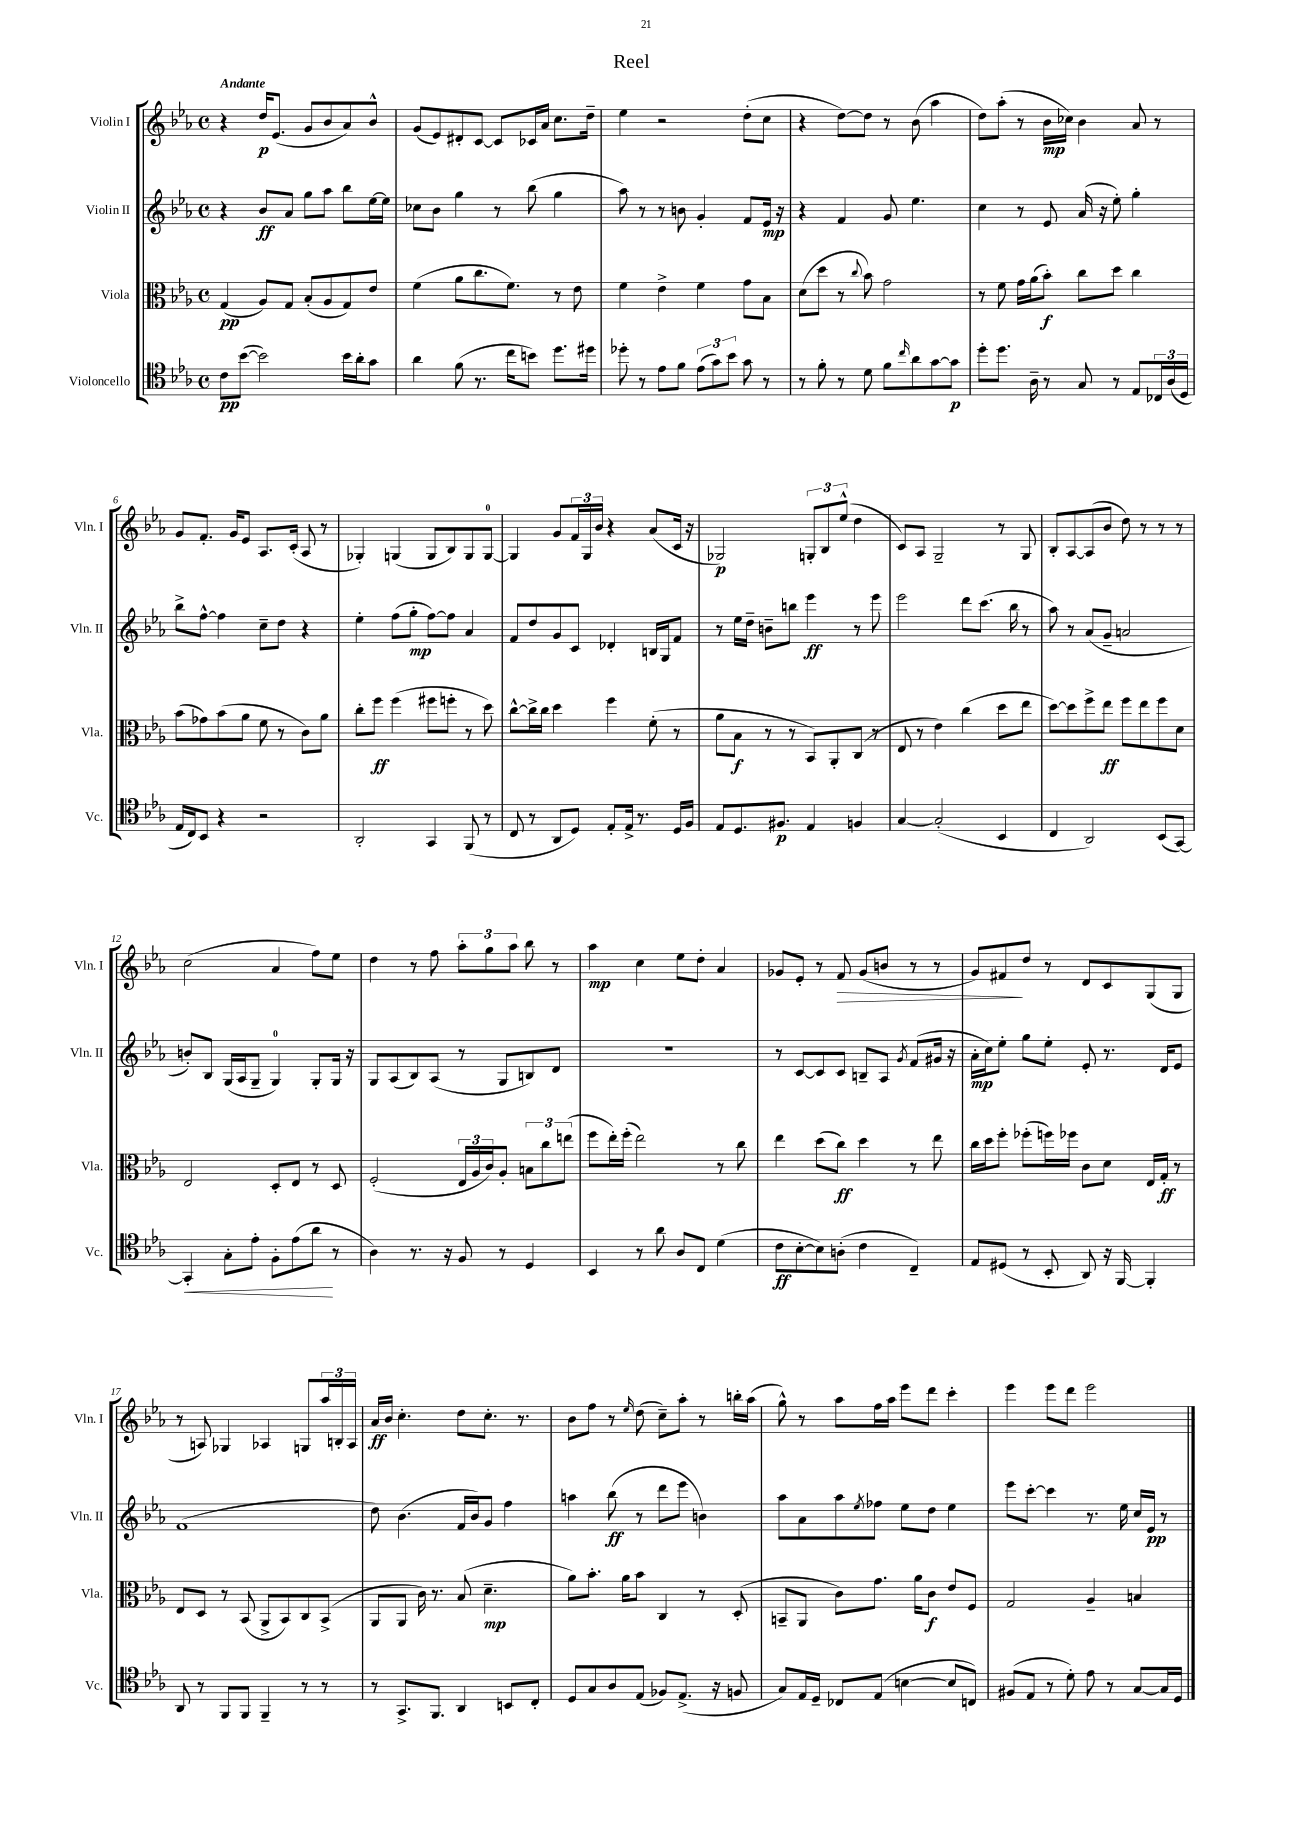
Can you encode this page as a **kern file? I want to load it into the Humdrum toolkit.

**kern	**kern	**kern	**kern
*staff4	*staff3	*staff2	*staff1
*clefC4	*clefC3	*clefG2	*clefG2
*k[b-e-a-]	*k[b-e-a-]	*k[b-e-a-]	*k[b-e-a-]
*M4/4	*M4/4	*M4/4	*M4/4
*met(c)	*met(c)	*met(c)	*met(c)
8c	(4G	4r	4r
([8b-	.	.	.
2b-])	8A-)	8b-	16dd
.	.	.	(8.e-
.	8G	8a-	.
.	(8B-'	8gg	8g
.	8A-	8aa-	8b-
16b-	8G)	8bb-	8a-)
16a-'	.	.	.
8g	8e-	[16ee-	8b-^^
.	.	16ee-]	.
=	=	=	=
4a-	(4f	8cc-	(8g
.	.	8b-	8e-)
(8f	8a-	4gg	8d#'
8.r	8.cc	.	[8c
.	.	8r	8c]
16cc	8.f)	.	.
8b)	.	(8bb-	16c-
.	.	.	16a-
8.dd	8r	4gg	8.cc
.	8e-	.	.
16dd#	.	.	16dd~
=	=	=	=
8dd-'	4f	8aa-)	4ee-
8r	.	8r	.
8e-	4e-^	8r	2r
8f	.	8b	.
(12e-	4f	4g'	.
12g)	.	.	.
12b-	.	.	.
8g	8g	8f	(8dd'
8r	8B-	16e-	8cc
.	.	16r	.
=	=	=	=
8r	(8d	4r	4r
8f'	8dd	.	.
8r	8r	4f	[8dd)
.	8qqcc	.	.
8d	8b-)	.	8dd]
8f	2g	8g	8r
16qqcc	.	.	.
8a-	.	4.ee-	(8b-
[8g	.	.	4aa-
8g]	.	.	.
=	=	=	=
8dd'	8r	4cc	8dd)
8.dd	8f	.	(8aa-'
.	16g	8r	8r
16A-~	(16a-	.	.
8r	8b-')	8e-	16b-
.	.	.	16cc-)
8G	8cc	(16a-	4b-
.	.	16r	.
8r	8dd	8ee-')	.
8E-	4cc	4gg'	8a-
24C-	.	.	8r
(24A-	.	.	.
24D	.	.	.
=	=	=	=
16E-	(8b-	8bb-^	8g
16C)	.	.	.
8BB-	8g-)	[8ff^^	8.f'
4r	(8b-	4ff]	.
.	.	.	16g
.	8a-	.	8e-
2r	8f	8cc~	8.A-
.	8r	8dd	.
.	.	.	(16c'
.	8c)	4r	8A-
.	8a-	.	8r
=	=	=	=
2AA-'	8cc'	4ee-'	4G-')
.	8ff	.	.
.	(4ff	(8ff	(4G
.	.	8gg'	.
4GG	8ff#	[8ff)	8G
.	8ff'	8ff]	8B-)
(8FF	8r	4a-	8G
8r	8dd)	.	[8G
=	=	=	=
8C	[8cc^^	8f	4G]
8r	16cc^]	8dd	.
.	16cc	.	.
8AA-	4dd	8g	8g
8D)	.	8c	24f
.	.	.	24G
.	.	.	24b-
8E-'	4ff	4d-'	4r
16E-^	.	.	.
8.r	.	.	.
.	(8f'	16B	(8a-
.	.	16G	.
16D	8r	8f	16c
16F	.	.	16r
=	=	=	=
8E-	8a-	8r	2G-)
8.D	8B-	16ee-	.
.	.	16dd~	.
.	8r	8b~	.
8.F#	.	.	.
.	8r	8bb	.
4E-	8BB-)	4eee-	12G'
.	.	.	12B-
.	8AA-'	.	.
.	.	.	(12ee-^^
4F	(8C	8r	4dd
.	8r	8eee-	.
=	=	=	=
[4G	8E-	2eee-	8c)
.	8r	.	8A-
(2G']	4e-)	.	2G~
.	(4cc	8ddd	.
.	.	(8.ccc	.
4BB-	8dd	.	8r
.	.	16bb-	.
.	8ee-	8r	8G
=	=	=	=
4C	[8dd)	8aa-)	8B-'
.	8dd]	8r	[8A-
2AA-)	8ff^	(8a-	(8A-]
.	8ee-	8g~	8b-
.	8ff	2a	8dd)
.	8ee-	.	8r
(8BB-	8ff	.	8r
[8GG)	8d	.	8r
=	=	=	=
4GG']	2E-	8b')	(2cc
.	.	8B-	.
8G'	.	(16G	.
.	.	16A-	.
8e-'	.	8G~	.
8F'	8D'	4G)	4a-
(8e-	8E-	.	.
8a-	8r	8G'	8ff)
8r	8D	16G	8ee-
.	.	16r	.
=	=	=	=
4A-)	(2F'	8G	4dd
.	.	(8A-	.
8.r	.	8B-)	8r
.	.	(8A-	8ff
16r	.	.	.
8F	24E-	8r	12aa-'
.	24A-	.	.
.	24c)	.	12gg
8r	8A-'	8G	.
.	.	.	12aa-
4D	12B	8B)	8bb-
.	12cc	.	.
.	.	8d	8r
.	(12ee	.	.
=	=	=	=
4BB-	8ff	1r	4aa-
.	16ee-')	.	.
.	(16ff'	.	.
8r	2ee-)	.	4cc
8a-	.	.	.
8A-	.	.	8ee-
8C	.	.	8dd'
(4d	8r	.	4a-
.	8cc	.	.
=	=	=	=
8c	4ee-	8r	8g-
[8B-'	.	[8c	8e-'
8B-])	(8dd	8c]	8r
(8A'	8cc)	8c	8f
4c	4dd	8B~	(8g-
.	.	8A-	8b
.	.	8qg	.
4C~)	8r	(8f	8r
.	8ee-	16g#	8r
.	.	16r	.
=	=	=	=
8E-	16cc	16a-'	8g)
.	16dd	16cc)	.
(8D#	8ff'	8ee-'	8f#
8r	(8ff-'	8gg	8dd
8BB-'	16ff)	8ee-'	8r
.	16ff-	.	.
8AA-)	8c	8e-'	8d
16r	8d	8.r	8c
[16FF	.	.	.
4FF']	16E-	.	(8G
.	16G'	16d	.
.	8r	8e-	8G
=	=	=	=
8AA-	8E-	(1f	8r
8r	8D	.	8A)
8FF	8r	.	4G-
8FF	(8BB-	.	.
4FF~	8AA-^	.	4A-
.	8BB-)	.	.
8r	8C	.	8G
8r	(8BB-^	.	24aa-
.	.	.	24B'
.	.	.	24A-
=	=	=	=
8r	8AA-	8dd)	16a-
.	.	.	16b-
8.GG^	8AA-	(4.b-	4.cc'
.	16c)	.	.
8.FF	8.r	.	.
4AA-	(8B-	16f	8dd
.	.	16b-)	.
.	4.d~	8g	8.cc'
8BB	.	4ff	.
.	.	.	8.r
8C'	.	.	.
=	=	=	=
8D	8a-)	4aa	8b-
8G	8.b-'	.	8ff
8A-	.	(8bb-	8r
.	16a-	.	.
.	.	.	16qqee-
(8E-	8b-	8r	(8dd
8F-)	4C	8ddd	8cc~)
(8.E-^	.	8eee-	8aa-'
.	8r	4b)	8r
16r	.	.	.
8F	(8D'	.	16bb'
.	.	.	(16aa-
=	=	=	=
8G)	8BB~	8aa-	8gg^^)
16E-	8AA-	8a-	8r
16D~	.	.	.
8C-	8c)	8aa-	8aa-
.	.	8qee-	.
(8E-	8.g	8ff-	16ff
.	.	.	16aa-
[4B	.	8ee-	8eee-
.	16a-	.	.
.	8c	8dd	8ddd
8B]	8e-	4ee-	4ccc'
8C)	8F	.	.
=	=	=	=
(8F#	2G	8eee-	4eee-
8E-	.	[8ccc'	.
8r	.	4ccc]	8eee-
8d')	.	.	8ddd
8e-	4A-~	8.r	2eee-
8r	.	.	.
.	.	16ee-	.
[8G	4B	16cc	.
.	.	16e-	.
16G]	.	8r	.
16D	.	.	.
==	==	==	==
*-	*-	*-	*-
